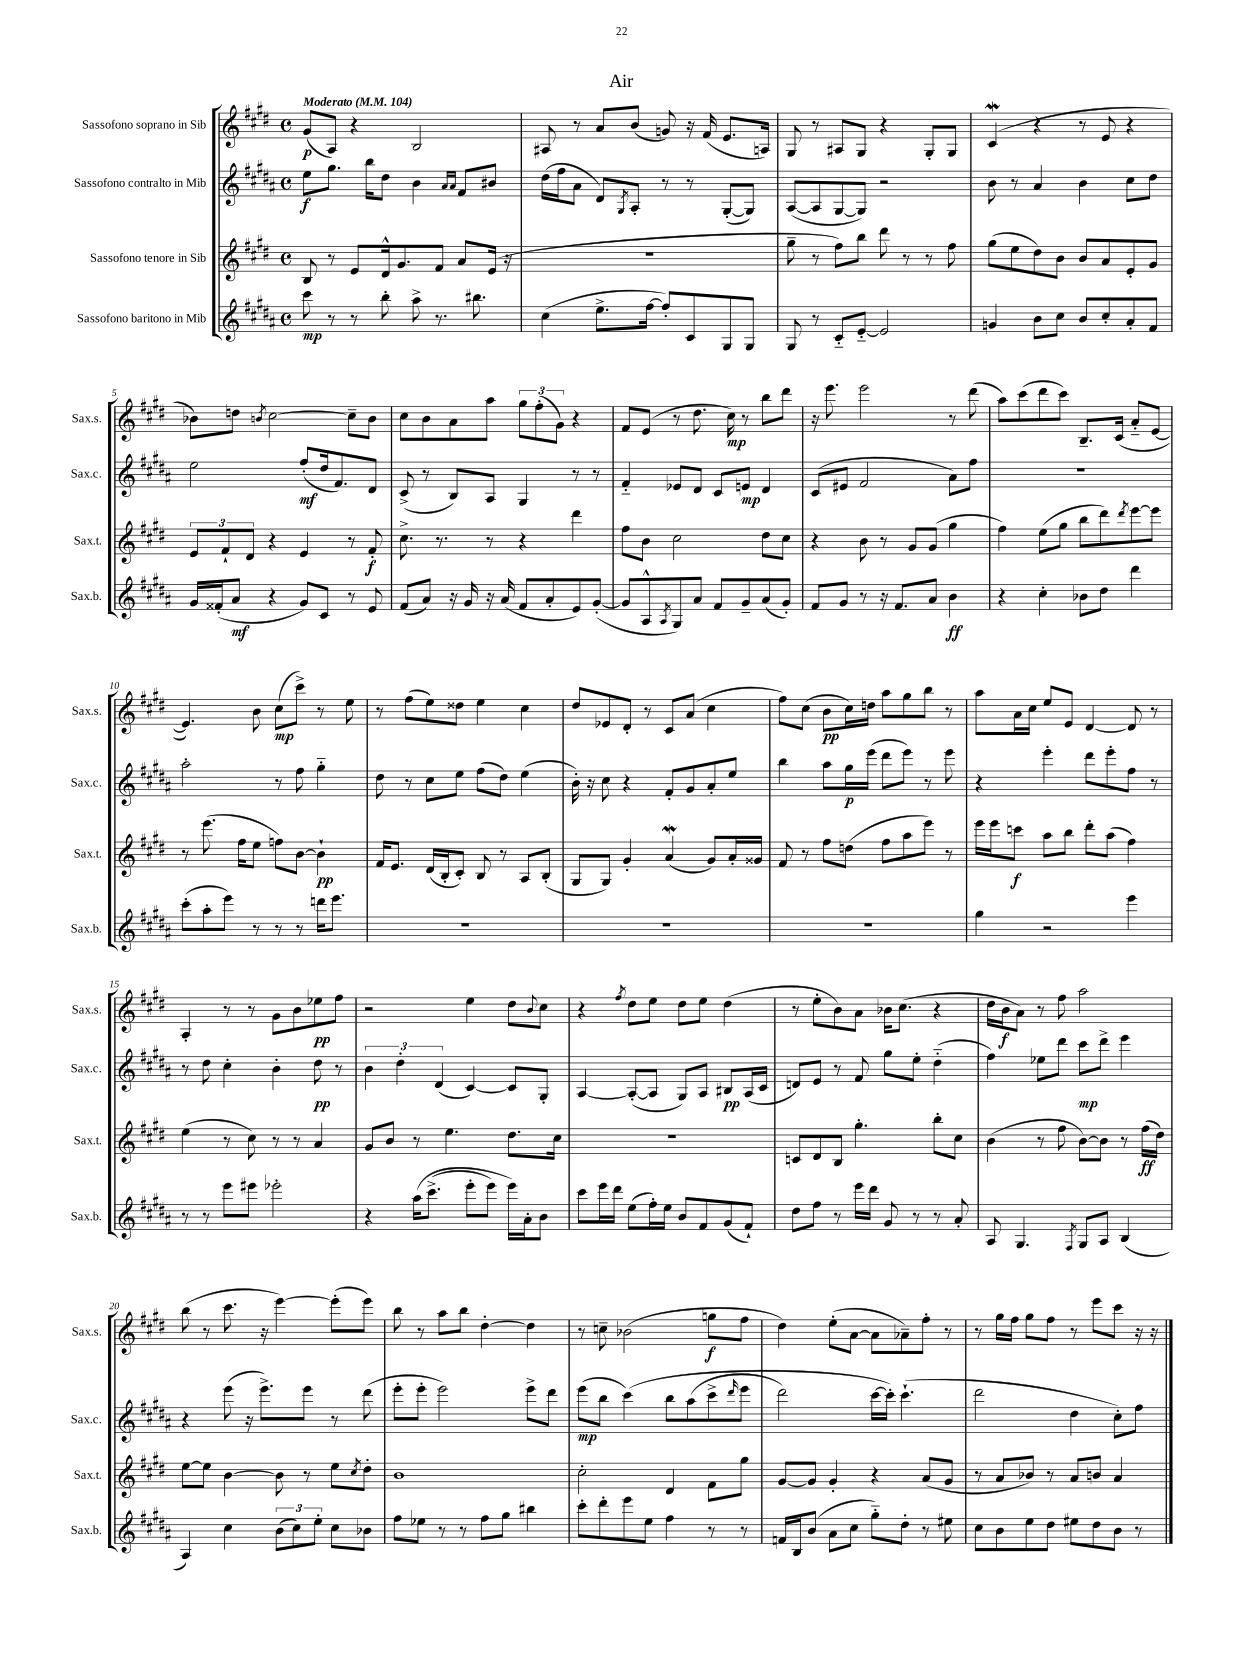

**kern	**kern	**kern	**kern
*staff4	*staff3	*staff2	*staff1
*clefG2	*clefG2	*clefG2	*clefG2
*k[f#c#g#d#a#]	*k[f#c#g#d#]	*k[f#c#g#d#a#]	*k[f#c#g#d#]
*M4/4	*M4/4	*M4/4	*M4/4
*met(c)	*met(c)	*met(c)	*met(c)
*MM104	*MM104	*MM104	*MM104
8ccc#	8B	8ee	(8g#
8r	8r	8.gg#	8A)
8r	8e	.	4r
.	.	16bb	.
8bb'	16d#^^	8dd#	.
.	8.g#	.	.
8aa#^	.	4b	2B
8.r	8f#	.	.
.	.	16qqa#	.
.	.	16qqa#	.
.	8a	8f#	.
8.bb#	.	.	.
.	(16e	8b#	.
.	16r	.	.
=	=	=	=
(4cc#	1r	(16dd#	8A#
.	.	16ff#	.
.	.	8a#	8r
8.ee^	.	8d#)	8a
.	.	8qG#	.
.	.	8A#'	(8b
[16ff#	.	.	.
8ff#'])	.	8r	8g)
8c#	.	8r	16r
.	.	.	(16f#
8G#	.	([8G#'	8.e
8G#	.	8G#])	.
.	.	.	16A)
=	=	=	=
8G#	8gg#~	([8A#	8G#
8r	8r	8A#]	8r
8c#'~	8ff#)	[8G#	8A#
[8e'~	8bb	8G#])	8G#
2e]	8ddd#	2r	4r
.	8r	.	.
.	8r	.	8G#'
.	8ff#	.	8G#
=	=	=	=
4g	(8gg#	8b	(4c#
.	8ee	8r	.
8b	8dd#)	4a#	4r
8cc#	8b	.	.
8b	8b	4b	8r
8cc#'	8a	.	8e
8a#'	8e'	8cc#	4r
8f#	8g#	8dd#	.
=	=	=	=
16g#	12e	2ee	8b-)
(16f##'	.	.	.
.	12f#`	.	.
8a#	.	.	8dd
.	12d#	.	.
.	.	.	8qb
4r	4r	.	[2cc#
8g#)	4e	(8ff#'	.
8c#	.	16dd#	.
.	.	8.f#)	.
8r	8r	.	8cc#~]
8e	8f#'	8d#	8b
=	=	=	=
(8f#	8.cc#^	(8c#^	8cc#
8a#)	.	8r	8b
.	8.r	.	.
16r	.	8B)	8a
16g#	.	.	.
16r	8r	8A#	8aa
(16a#	.	.	.
8f#	4r	4G#	12gg#
.	.	.	(12ff#'
8a#'	.	.	.
.	.	.	12g#)
8e)	4ddd#	8r	4r
([8g#'	.	8r	.
=	=	=	=
8g#]	8ff#	4f#'~	8f#
8A#^^	8b	.	(8e
8qA#	.	.	.
8G#)	2cc#	8e-	8r
8a#	.	8d#	8.dd#
8f#	.	8c#	.
.	.	.	16cc#)
8g#~	.	8e	8r
(8a#	8dd#	4d#	8bb
8g#')	8cc#	.	8ddd#
=	=	=	=
8f#	4r	(8c#	16r
.	.	.	8.eee
8g#	.	8e#	.
8r	8b	2f#	2eee
16r	8r	.	.
8.f#	.	.	.
.	8g#	.	.
8a#	(8g#	.	.
4b	4gg#	8a#)	8r
.	.	8ff#	(8ddd#
=	=	=	=
4r	4ff#)	1r	8aa)
.	.	.	(8ccc#
4cc#'	(8ee	.	8ddd#
.	8gg#	.	8ccc#)
8b-	8bb	.	8.B~
8dd#	8ddd#)	.	.
.	.	.	(16c#
.	8qddd#	.	.
4ddd#	[8eee	.	8a'~
.	8eee]	.	[8e
=	=	=	=
(8ccc#'	8r	2aa#'	4.e])
8aa#'	(8.eee	.	.
8eee)	.	.	.
.	16ff#	.	.
8r	8ee	.	8b
8r	8ff)	8r	(8cc#
8r	[8b	8ff#	8ccc#^)
16ddd	4b`]	4gg#'~	8r
8.eee	.	.	.
.	.	.	8ee
=	=	=	=
1r	16f#	8dd#	8r
.	8.e	.	.
.	.	8r	(8ff#
.	(16d#	8cc#	8ee)
.	16B'	.	.
.	8c#')	8ee	8dd##
.	8B	(8ff#	4ee
.	8r	8dd#)	.
.	8A	(4ee	4cc#
.	(8B'	.	.
=	=	=	=
1r	8G#	16b')	8dd#
.	.	16r	.
.	8G#)	8cc#	8e-
.	4g#'	4r	8d#'
.	.	.	8r
.	(4a	8f#'	8c#
.	.	8g#	(8a
.	8g#)	8a#'	4cc#
.	16a'	8ee	.
.	16g##	.	.
=	=	=	=
1r	8f#	4bb	8ff#)
.	8r	.	(8cc#
.	8ff#	8aa#	8b
.	(8dd	16gg#	16cc#)
.	.	(16eee	16dd
.	8ff#	8ddd#	8aa
.	8aa	8eee)	8gg#
.	8eee)	8r	8bb
.	8r	8eee	8r
=	=	=	=
4gg#	16eee	4r	8aa
.	16eee	.	.
.	8ccc	.	16a
.	.	.	16cc#
2r	8aa	4eee'	8ee
.	8bb	.	8e
.	8ddd#'	8ddd#	[4d#
.	(8aa	8eee'	.
4eee	4ff#)	8ff#	8d#]
.	.	8r	8r
=	=	=	=
8r	(4ee	8r	4A'
8r	.	8dd#	.
8eee	8r	4cc#'	8r
8eee#	8cc#)	.	8r
2eee-'	8r	4b'	8g#
.	8r	.	8b
.	4a	8dd#	8ee-
.	.	8r	8ff#
=	=	=	=
4r	8g#	6b	2r
.	8b	.	.
.	.	6dd#'	.
&(16aa#	8r	.	.
(8.ccc#^	.	.	.
.	.	(6d#	.
.	4.ee	.	.
8eee'	.	[4c#)	4ee
8eee)	.	.	.
16eee&)	8.dd#	8c#]	8dd#
16a#'	.	.	.
.	.	.	8qqb
8b	.	8G#'	8cc#
.	16cc#	.	.
=	=	=	=
8ccc#	1r	[4A#	4r
16eee	.	.	.
16ddd#	.	.	.
.	.	.	8qff#
(8ee	.	(8A#'_	8dd#
16ff#')	.	8A#]	8ee
16ee	.	.	.
8b	.	8G#)	8dd#
8f#	.	8A#	8ee
(8g#	.	8B#	(4dd#
8f#`)	.	(16A#	.
.	.	16c#	.
=	=	=	=
8dd#	8c	8d)	8r
8ff#	8d#	8e	8ee'
8r	8B	8r	8b)
16eee	4.gg#'	8f#	8a
16ddd#	.	.	.
8g#	.	8gg#	16b-
.	.	.	(8.cc#
8r	.	8ee'	.
8r	8bb'	(4dd#'~	4r
8a#'	8cc#	.	.
=	=	=	=
8A#	(4b	4ff#)	16dd#
.	.	.	16b
4.G#	.	.	8a)
.	8r	8ee-	8r
.	8ff#	8ddd#	8ff#
8qF#	.	.	.
8G#	[8b)	8ccc#	2aa
8A#	8b]	8ddd#^	.
(4B	8r	4eee	.
.	(16ff#	.	.
.	16dd#)	.	.
=	=	=	=
4A#)	[8ee	4r	(8bb
.	8ee]	.	8r
4cc#	[4b	(8eee	8.ccc#
.	.	16r	.
.	.	8.eee^)	16r
(12b	8b]	.	[4eee)
12cc#)	.	.	.
.	8r	8eee	.
12ee'	.	.	.
8cc#	8ee	8r	(8eee']
.	8qcc#	.	.
8b-	8dd#'	(8ddd#	8eee)
=	=	=	=
8ff#	1b	8eee'	8bb
8ee-	.	8eee'	8r
8r	.	2eee)	8aa
8r	.	.	8bb
8ff#	.	.	[4dd#'
8gg#	.	.	.
4bb#	.	8eee^	4dd#]
.	.	8ddd#	.
=	=	=	=
8ccc#'	2cc#'	(8eee	8r
8ddd#'	.	8bb	8cc~
8eee	.	&(4ccc#)	(2b-
8ee	.	.	.
4ff#	4d#	8bb	.
.	.	(8aa#	.
8r	8f#	8ccc#^	8gg
.	.	16qqddd#	.
8r	8gg#	8eee	8ff#
=	=	=	=
16f	[8g#	2ddd#)	4dd#)
16B	.	.	.
(8b	8g#]	.	.
8a#	4g#'	.	(8ee'
8cc#	.	.	[8a
8gg#'~)	4r	[16ccc#	8a]
.	.	16ccc#']&)	.
8dd#'	.	(4.ccc#`	8a-~)
8r	(8a	.	8ff#'
8ee#	8g#	.	8r
=	=	=	=
8cc#	8r	2ddd#	8r
8b	8a	.	16gg#
.	.	.	16ff#
8ee	8b-)	.	8gg#
8dd#	8r	.	8ff#
8ee#	8a	4dd#	8r
8dd#	8b	.	8eee
8b	4a	8cc#')	8ccc#
8r	.	8ff#	16r
.	.	.	16r
==	==	==	==
*-	*-	*-	*-
